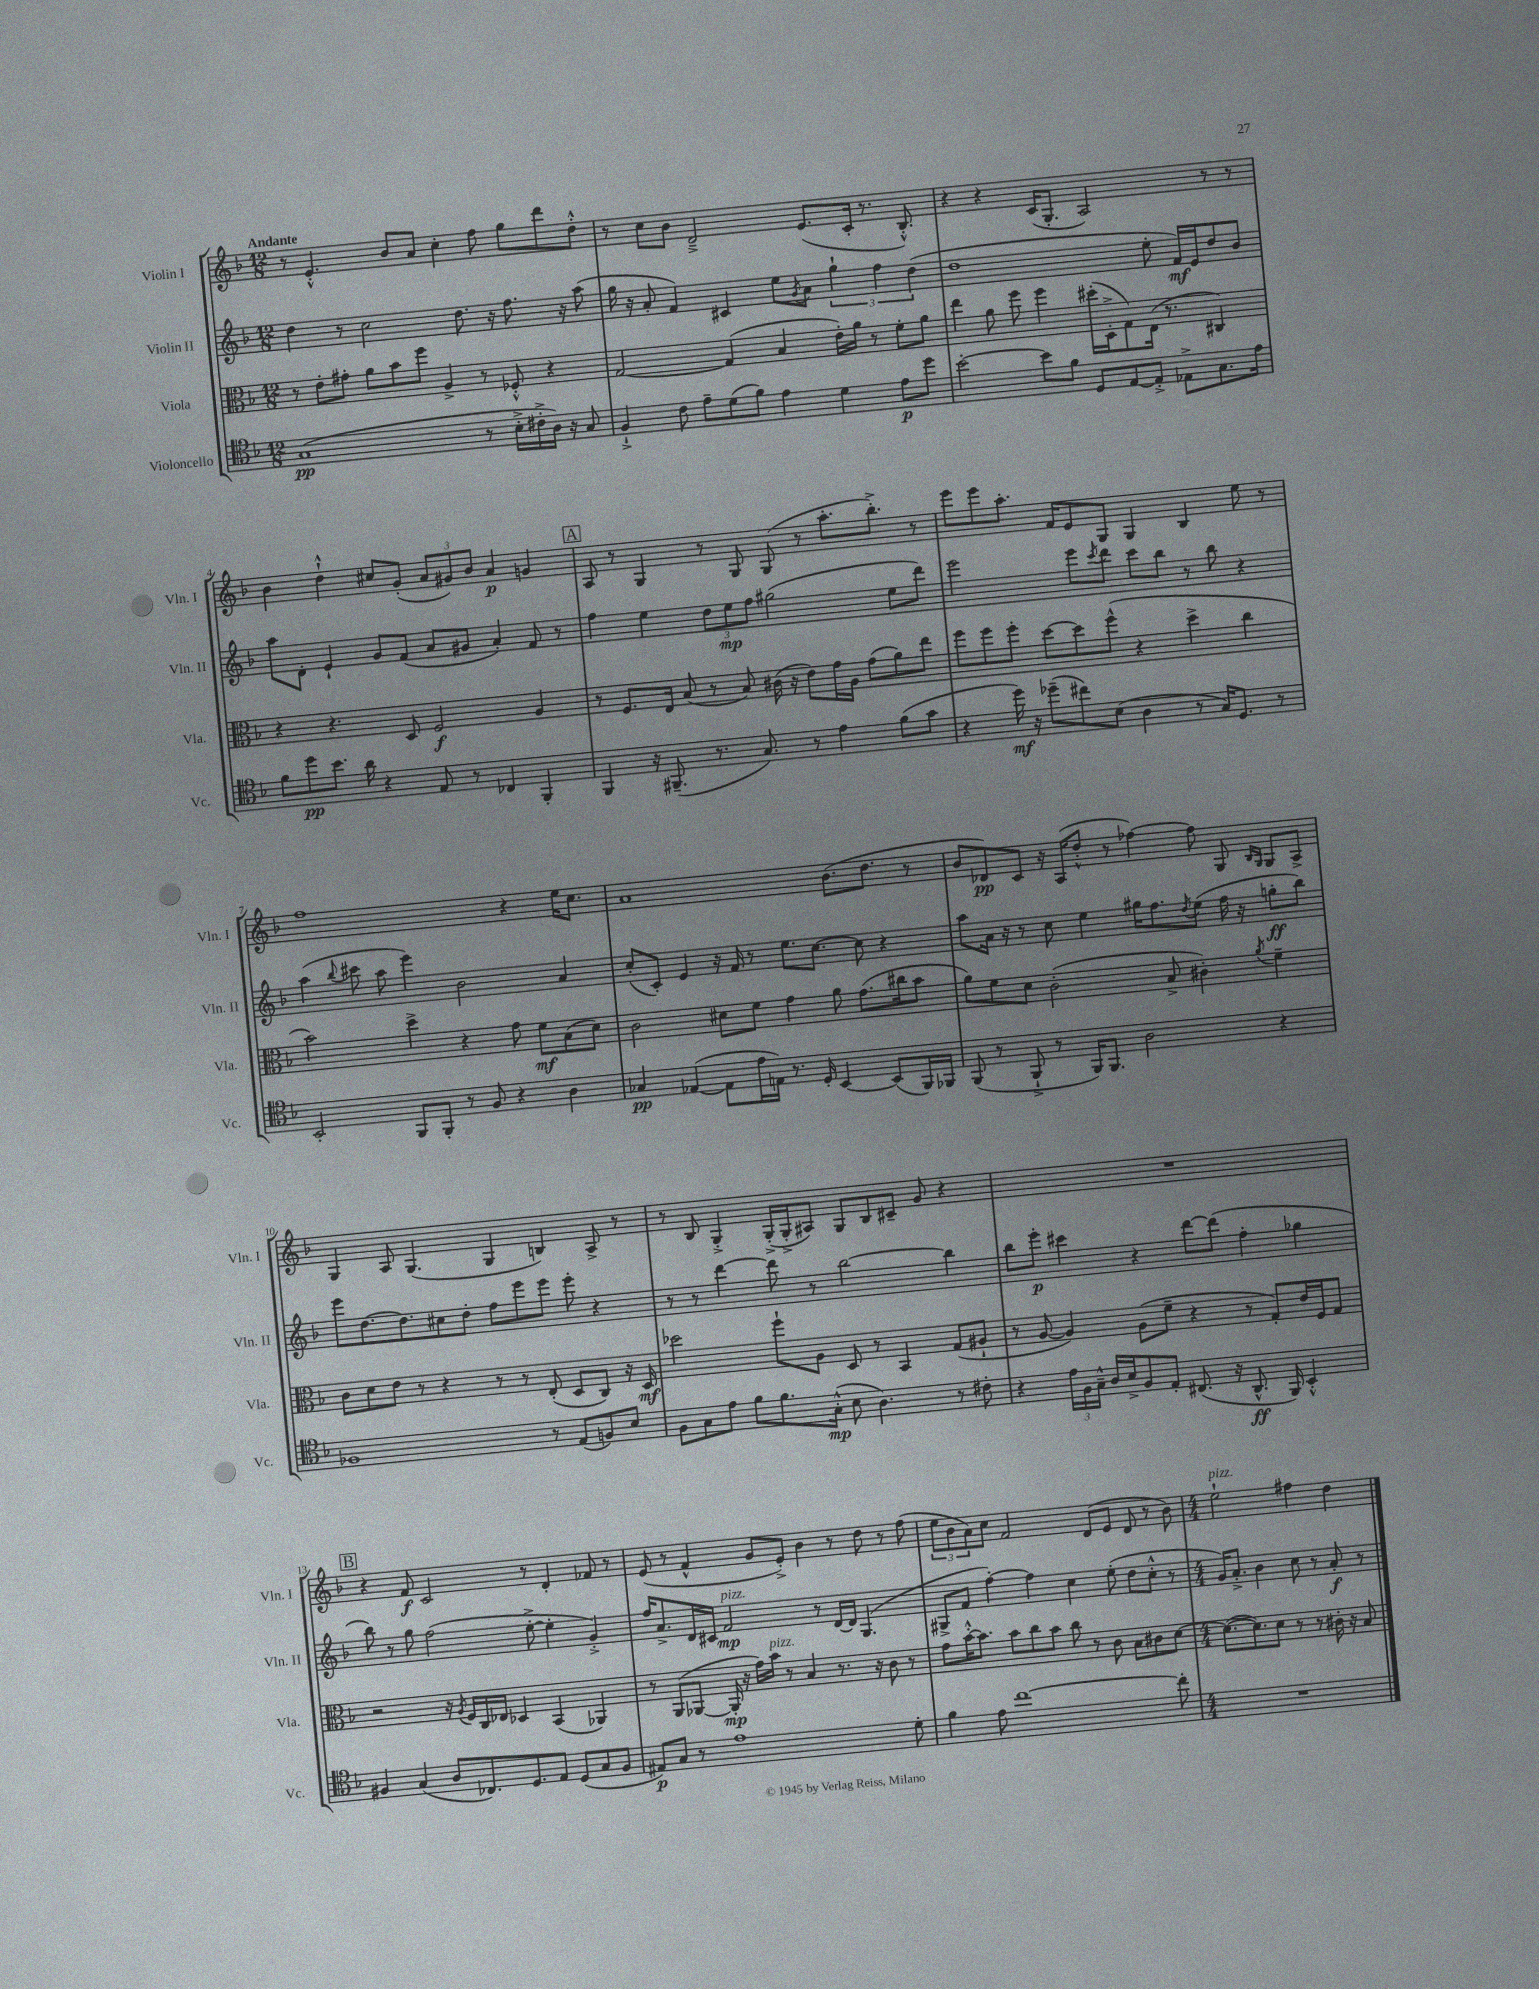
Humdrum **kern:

**kern	**dynam	**kern	**dynam	**kern	**dynam	**kern	**dynam
*part4	*part4	*part3	*part3	*part2	*part2	*part1	*part1
*staff4	*staff4	*staff3	*staff3	*staff2	*staff2	*staff1	*staff1
*I"Violoncello	*	*I"Viola	*	*I"Violin II	*	*I"Violin I	*
*I'Vc.	*	*I'Vla.	*	*I'Vln. II	*	*I'Vln. I	*
*clefC4	*	*clefC3	*	*clefG2	*	*clefG2	*
*k[b-]	*	*k[b-]	*	*k[b-]	*	*k[b-]	*
*M12/8	*	*M12/8	*	*M12/8	*	*M12/8	*
=1	=1	=1	=1	=1	=1	=1	=1
!	!	!	!	!	!	!LO:TX:a:B:t=Andante	!
(1G	pp	8r	.	4dd\	.	8r	.
.	.	8e'\L	.	.	.	4.e'^^/	.
.	.	8g#X'\J	.	8r	.	.	.
.	.	8a\L	.	2cc\	.	.	.
.	.	8b-\	.	.	.	8b-/L	.
.	.	8ff\J	.	.	.	8a/J	.
.	.	4A^/	.	.	.	4cc'\	.
.	.	.	.	8.dd\	.	.	.
8r	.	8r	.	.	.	8ff\	.
.	.	.	.	16r	.	.	.
16B-'^\LL	.	8F-X'^^/	.	8.ff\	.	8gg\L	.
16c#X'^\	.	.	.	.	.	.	.
16A\JJ)	.	4r	.	.	.	8ddd\	.
16r	.	.	.	16r	.	.	.
8G/	.	.	.	(8aa\	.	8dd'^^\J	.
=2	=2	=2	=2	=2	=2	=2	=2
4F`^/	.	[2G/	.	16gg\	.	8r	.
.	.	.	.	16r	.	.	.
.	.	.	.	8a'/	.	8cc\L	.
8c\	.	.	.	4f/)	.	8b-\J	.
8e~\L	.	.	.	.	.	2d~^/	.
(8d\	.	(4G/]	.	4c#X/	.	.	.
8f\J)	.	.	.	.	.	.	.
4e\	.	4B-/	.	8ee\L	.	.	.
.	.	.	.	8qg/	.	.	.
.	.	.	.	8a\J	.	(8.e/L	.
4d\	.	16e'\LL)	.	6gg`\	.	.	.
.	.	16a\JJ	.	.	.	16c'/Jk	.
.	.	8r	.	.	.	8.r	.
.	.	.	.	6ff\	.	.	.
8e\L	p	8f'\L	.	.	.	.	.
.	.	.	.	.	.	8.B-'^^/)	.
.	.	.	.	(6dd\	.	.	.
8dd\J	.	8a\J	.	.	.	.	.
=3	=3	=3	=3	=3	=3	=3	=3
[2b-'\	.	4ee\	.	1dd	.	4r	.
.	.	8a\	.	.	.	4r	.
.	.	8ff\	.	.	.	.	.
8b-\L]	.	4ff\	.	.	.	(16c/KL	.
.	.	.	.	.	.	8.G'/J	.
8f\J	.	.	.	.	.	.	.
8D/L	.	(16dd#X'\LL	.	.	.	2A/)	.
.	.	16D'^\J	.	.	.	.	.
[8E/	.	8G\)	.	.	.	.	.
8E'^/J]	.	(16E\Jk	.	8ee'\	.	.	.
.	.	8.r	.	.	.	.	.
8E-X^\L	.	.	.	16f/LL)	mf	.	.
.	.	.	.	16e/J	.	.	.
8.G\	.	4C#X/)	.	8dd/	.	8r	.
.	.	.	.	8b-/J	.	8r	.
16e\Jk	.	.	.	.	.	.	.
!!LO:LB:g=z
=4	=4	=4	=4	=4	=4	=4	=4
8f\L	.	4r	.	8aa\L	.	4b-\	.
8dd\	pp	.	.	8d'\J	.	.	.
8.b-\J	.	4.r	.	4e`/	.	4dd`^^\	.
16a\	.	.	.	.	.	.	.
4r	.	.	.	8g/L	.	8cc#X/L	.
.	.	8D/	.	(8f/J	.	(8g'/J	.
8E/	.	2F/	f	8a/L	.	12a/L	.
.	.	.	.	.	.	12g#X/)	.
8r	.	.	.	8g#X/J	.	.	.
.	.	.	.	.	.	12b-/J	.
4C-X/	.	.	.	4a'/)	.	4a/	p
4FF'/	.	4A/	.	8f/	.	4gn/	.
.	.	.	.	8r	.	.	.
!!LO:REH:place=s1:t=A
=5	=5	=5	=5	=5	=5	=5	=5
4FF/	.	8r	.	4ff\	.	8A/	.
.	.	8.F/L	.	.	.	8r	.
16r	.	.	.	4ee\	.	4G/	.
(8.FF#X~/	.	16E/Jk	.	.	.	.	.
.	.	(8B-/	.	.	.	.	.
8.r	.	8r	.	12dd\L	.	8r	.
.	.	.	.	12ee\	mp	.	.
.	.	8B-/)	.	.	.	8G/	.
.	.	.	.	12ff\J	.	.	.
8.G/)	.	.	.	.	.	.	.
.	.	(16c#X\	.	(2gg#X\	.	(8G/	.
.	.	16r	.	.	.	.	.
8r	.	8e\L)	.	.	.	8r	.
4e\	.	16g\L	.	.	.	8.aa'\L	.
.	.	16A\JJ	.	.	.	.	.
.	.	(8g\L	.	.	.	.	.
.	.	.	.	.	.	8.bb-'^\J)	.
(8f\L	.	8a\)	.	8ee\L	.	.	.
8g\J	.	8ee\J	.	8ddd\J)	.	8r	.
=6	=6	=6	=6	=6	=6	=6	=6
4r	.	8ff\L	.	2eee\	.	8eee\L	.
.	.	8ff\	.	.	.	8eee\	.
16dd\)	mf	8ff'\J	.	.	.	8.aa'\J	.
16r	.	.	.	.	.	.	.
(8dd-X~\L	.	[8dd\L	.	.	.	.	.
.	.	.	.	.	.	16f/KL	.
8cc#X\)	.	8dd\]	.	8eee\L	.	8e/	.
.	.	.	.	8qccc/	.	.	.
(8B-\J	.	(8ff^^\J	.	8ddd\J	.	8G/J	.
4A\	.	4r	.	8ccc\L	.	4G/	.
.	.	.	.	8bb-\J	.	.	.
8r	.	4dd^\	.	8r	.	4B-/	.
16G/KL)	.	.	.	8bb-\	.	.	.
8.D/J	.	.	.	.	.	.	.
.	.	4cc\	.	4r	.	8ee\	.
8r	.	.	.	.	.	8r	.
!!LO:LB:g=z
=7	=7	=7	=7	=7	=7	=7	=7
2BB-'/	.	2b-\)	.	(4aa\	.	1ff	.
.	.	.	.	8qqbb-/	.	.	.
.	.	.	.	8ccc#X\	.	.	.
.	.	.	.	8aa\	.	.	.
8FF/L	.	4dd^\	.	4eee\)	.	.	.
8FF'/J	.	.	.	.	.	.	.
8r	.	4r	.	2b-\	.	.	.
8F/	.	.	.	.	.	.	.
4r	.	8g\	.	.	.	4r	.
.	.	8f\L	mf	.	.	.	.
4A\	.	(8B-\	.	4a/	.	16ee\KL	.
.	.	.	.	.	.	8.cc\J	.
.	.	8d\J)	.	.	.	.	.
=8	=8	=8	=8	=8	=8	=8	=8
4G-X/	pp	2c\	.	(8cc'/L	.	1a	.
.	.	.	.	8c'/J)	.	.	.
([4E-X/	.	.	.	4e/	.	.	.
8E-\L]	.	8d#X\L	.	16r	.	.	.
.	.	.	.	16f/	.	.	.
16e\L	.	8f\J	.	8r	.	.	.
16En\JJ)	.	.	.	.	.	.	.
8.r	.	4g\	.	8.ee\L	.	.	.
16D'/	.	.	.	[8.cc\J	.	.	.
[4BB-/	.	8a\	.	.	.	(8.b-\L	.
.	.	(8.g\L	.	8cc\]	.	.	.
.	.	.	.	.	.	8.dd\J	.
(8BB-/L]	.	.	.	4r	.	.	.
.	.	16cc#X\k	.	.	.	.	.
16FF/L)	.	8b-\J	.	.	.	8r	.
16FF-X/JJ	.	.	.	.	.	.	.
=9	=9	=9	=9	=9	=9	=9	=9
(8FF/	.	8a\L)	.	8aa\L	.	8b-/L	.
8r	.	8f\	.	16a\Jk	.	8d-X/)	pp
.	.	.	.	16r	.	.	.
8FF`^/	.	8d\J	.	8r	.	8c/J	.
8r	.	(2c'\	.	8cc\	.	16r	.
.	.	.	.	.	.	(16A/KL	.
16FF/KL)	.	.	.	4ee\	.	8dd'^^/J	.
8.FF/J	.	.	.	.	.	.	.
.	.	.	.	.	.	8r	.
2A\	.	.	.	16gg#X\KL	.	[4ff-X\)	.
.	.	.	.	8.ff\	.	.	.
.	.	8B-^/	.	.	.	.	.
.	.	.	.	8qdd/	.	.	.
.	.	4c#X'\)	.	(8ee\J	.	8ff-\]	.
.	.	.	.	16ff\	.	8G/	.
.	.	.	.	16r	.	.	.
.	.	.	.	.	.	16qqB-/LL	.
.	.	8qa/	.	.	.	16qqG/JJ	.
4r	.	4f~\	.	8ggn'\L	ff	8G/L	.
.	.	.	.	8bb-\J)	.	8A^/J	.
!!LO:LB:g=z
=10	=10	=10	=10	=10	=10	=10	=10
1F-X	.	8c\L	.	8eee\L	.	4G/	.
.	.	8d\	.	[8.dd\	.	.	.
.	.	8e\J	.	.	.	8A/	.
.	.	.	.	8.dd\]	.	.	.
.	.	8r	.	.	.	(4.G/	.
.	.	4r	.	8cc#X\	.	.	.
.	.	.	.	8dd'\J	.	.	.
.	.	8r	.	8ff\L	.	4G/	.
.	.	8r	.	8eee\	.	.	.
8r	.	(8E'/	.	8eee\J	.	4Bn/)	.
(8E/L	.	8D/L	.	8eee'\	.	.	.
8Fn/)	.	8C/J)	.	4r	.	8A^/	.
8B-/J	.	16r	.	.	.	8r	.
.	.	16D/	mf	.	.	.	.
=11	=11	=11	=11	=11	=11	=11	=11
8F\L	.	2dd-X\	.	8r	.	8r	.
8G\	.	.	.	8r	.	8B-/	.
8e\J	.	.	.	[4ddd\	.	4G'^/	.
8f\L	.	.	.	.	.	.	.
8.f\	.	8ff`\L	.	8ddd\]	.	(16G'^/LL	.
.	.	.	.	.	.	16G'^/J	.
.	.	8A\J	.	8r	.	8A#X/J)	.
(16G'^^\Jk	mp	.	.	.	.	.	.
8B-\	.	8D/	.	[2bb-\	.	8G/L	.
4.A\)	.	8r	.	.	.	8B-/	.
.	.	4BB-/	.	.	.	8c#X~/J	.
.	.	.	.	.	.	8g/	.
8r	.	(8G/L	.	4bb-\]	.	4r	.
8c#X'\	.	8A#X`/J	.	.	.	.	.
=12	=12	=12	=12	=12	=12	=12	=12
4r	.	8r	.	8bb-\L	.	1.r	.
.	.	[8A/	.	8eee'\J	p	.	.
24e\LL	.	4A/])	.	4ccc#X\	.	.	.
24F\	.	.	.	.	.	.	.
24G~^^\JJ	.	.	.	.	.	.	.
16A/LL	.	.	.	.	.	.	.
16B-^/J	.	.	.	.	.	.	.
8F/	.	(8A\L	.	4r	.	.	.
8E'/J	.	8f~\J	.	.	.	.	.
(8.C#X/	.	4r	.	[8ddd\L	.	.	.
.	.	.	.	(8ddd\J]	.	.	.
16r	.	.	.	.	.	.	.
8.AA^^/	ff	8r	.	4ff'\	.	.	.
.	.	8G'/L)	.	.	.	.	.
16FF/)	.	.	.	.	.	.	.
4BB-'^^/	.	16e/L	.	4gg-X\	.	.	.
.	.	16F/J	.	.	.	.	.
.	.	8G/J	.	.	.	.	.
!!LO:LB:g=z
!!LO:REH:place=s1:t=B
=13	=13	=13	=13	=13	=13	=13	=13
4F#X/	.	2r	.	8bb-\)	.	4r	.
.	.	.	.	8r	.	.	.
(4G/	.	.	.	8gg\	.	8f/	f
.	.	.	.	(2ff\	.	2c/	.
8A/L	.	16r	.	.	.	.	.
.	.	8qA/	.	.	.	.	.
.	.	16F/LL	.	.	.	.	.
8.C-X/)	.	16C/	.	.	.	.	.
.	.	16E-X/JJ	.	.	.	.	.
.	.	4D-X/	.	.	.	.	.
8.D/	.	.	.	.	.	.	.
.	.	.	.	[8ee'^\	.	8r	.
8E/J	.	(4BB-/	.	4ee'\]	.	4d'/	.
(8D/L	.	.	.	.	.	.	.
8G/	.	4AA-X/)	.	4g'^/)	.	8f-X/	.
8F#/J	.	.	.	.	.	8r	.
=14	=14	=14	=14	=14	=14	=14	=14
8E#X/L)	p	8r	.	16ff/KL	.	(8e/	.
.	.	.	.	8.a^/	.	.	.
8G/J	.	(8AA/L	.	.	.	8r	.
8r	.	[8AA-X/J	.	16d/L	.	4f^^/	.
.	.	.	.	16c#X/JJ	.	.	.
!	!	!	!	!LO:TX:a:i:t=pizz.	!	!	!
1e	.	16AA-'/]	mp	2f/	mp	.	.
.	.	16r	.	.	.	.	.
.	.	16g\LL)	.	.	.	8g/L	.
!	!	!LO:TX:a:i:t=pizz.	!	!	!	!	!
.	.	16b-\JJ	.	.	.	.	.
.	.	8r	.	.	.	8e'^/J)	.
.	.	4B-/	.	.	.	4b-\	.
.	.	.	.	8r	.	.	.
.	.	8.r	.	[16d/LL	.	8r	.
.	.	.	.	16d/JJ]	.	.	.
.	.	.	.	(4.G/	.	8dd\	.
.	.	16r	.	.	.	.	.
.	.	8c\	.	.	.	8r	.
8d'\	.	8r	.	.	.	(8ff\	.
=15	=15	=15	=15	=15	=15	=15	=15
4f\	.	8g\L	.	8G#X^/L	.	12ee\L	.
.	.	.	.	.	.	12b-\	.
.	.	[16b-'^^\K	.	8f/J	.	.	.
.	.	.	.	.	.	12a\)	.
.	.	8.b-\J]	.	.	.	.	.
8e\	.	.	.	[4ff'\)	.	8cc\J	.
[1cc	.	8b-\L	.	.	.	2f/	.
.	.	8cc\	.	4ff\]	.	.	.
.	.	8b-\J	.	.	.	.	.
.	.	8cc\	.	4cc\	.	.	.
.	.	8r	.	.	.	(8d/L	.
.	.	8c\	.	(8ee'\	.	8e/J	.
.	.	8B-\L	.	8dd\L	.	8d/	.
.	.	8c#X\	.	8cc'^^\J	.	8r	.
8cc'\]	.	[8d\J	.	8r	.	8b-\)	.
=16	=16	=16	=16	=16	=16	=16	=16
*M4/4	*	*M4/4	*	*M4/4	*	*M4/4	*
!	!	!	!	!	!	!LO:TX:a:i:t=pizz.	!
1r	.	(8.d\L_	.	16g/KL)	.	2ee`\	.
.	.	.	.	8.a'^/J	.	.	.
.	.	8.d\])	.	.	.	.	.
.	.	.	.	4b-\	.	.	.
.	.	8d\J	.	.	.	.	.
.	.	8r	.	8cc\	.	4ff#X\	.
.	.	8r	.	8r	.	.	.
.	.	16c#X'\	.	8a'/	f	4dd\	.
.	.	16r	.	.	.	.	.
.	.	8B-/	.	8r	.	.	.
==	==	==	==	==	==	==	==
*-	*-	*-	*-	*-	*-	*-	*-
